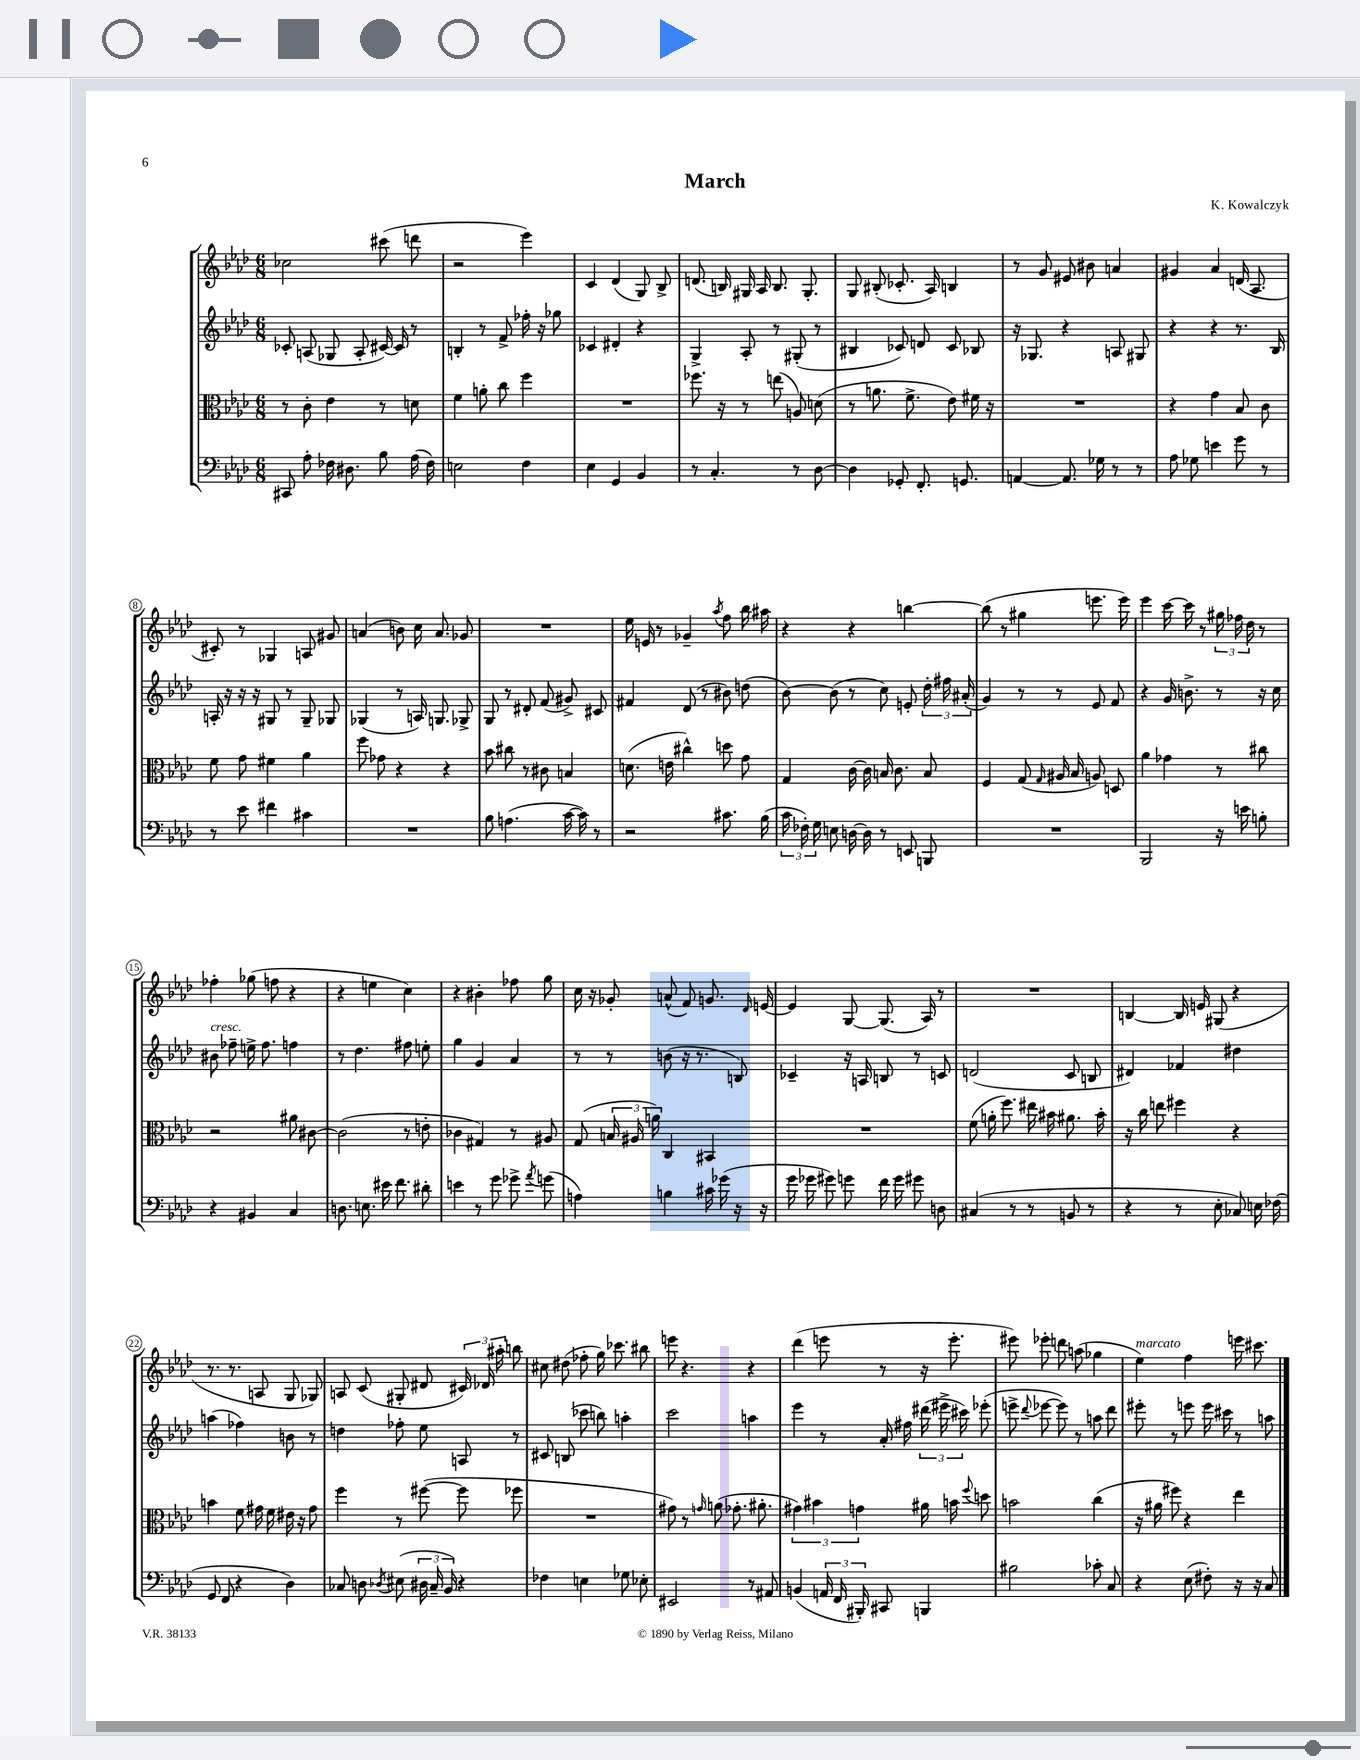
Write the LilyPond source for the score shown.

\header { title = "March" composer = "K. Kowalczyk" }
<<
\new StaffGroup <<
\new Staff = "s0" {
    \clef treble \key aes \major \numericTimeSignature \time 6/8
    \autoBeamOff ces''2 cis'''8( d'''8 |
    r2 ees'''4) |
    c'4 des'4( g8) bes8-> |
    d'8.( b16) gis16 aes16 b8. gis8.-. |
    g8 bis8-.( ces'8.-. aes16) b4 |
    r8 g'8 eis'8 bis'8 a'4 |
    gis'4 aes'4 d'16( aes8. |
    cis'8-.) r8 ges4 a8 gis'8 |
    a'4( b'8) c''16 a'8. ges'8 |
    R2. |
    ees''16 e'16 r8 ges'4-- \acciaccatura { aes''8 } f''8 bes''16 ais''16 |
    r4 r4 b''4~ |
    b''8( r8 gis''4 e'''8. e'''16) |
    ees'''4 c'''16~ c'''16 r8 \tuplet 3/2 { gis''16 fes''16 des''16 } r8 |
    fes''4-. ges''8( f''8 r4 |
    r4 e''4 c''4) |
    r4 bis'4-. fes''8 g''8 |
    c''16 r16 ges'8-. a'8-^( f'8) g'8. \grace { des'16 } e'16~ |
    e'4 g8~ g8.( aes16) r8 |
    R2. |
    b4~ b16 e'16 gis8( r4 |
    r8. r8. a8 g8 ges8) |
    a8 c'8( gis8-. dis'8 \tuplet 3/2 { cis'16) des'16 ais''16-. } b''8 |
    cis''8 dis''8( fes''8-. g''16) ces'''8. bis''8 |
    e'''8 r4. r4 |
    des'''4( e'''8 r8 r16 e'''8.-. |
    eis'''8) ees'''8-. d'''8 a''8( ges''4 |
    ees''4^\markup { \italic "marcato" }) f''4 e'''16 cis'''8. \bar "|." |
}
\new Staff = "s1" {
    \clef treble \key aes \major \numericTimeSignature \time 6/8
    \autoBeamOff ces'8-. a8( ges8 a8-. cis'16~) cis'16 r8 |
    b4-. r8 f'8-> fes''16-. r16 ges''8 |
    ces'4 dis'4-. r4 |
    g4-> aes8-. r8 gis8-.( r8 |
    bis4 ces'8) d'8 ces'8 bes8 |
    r16 ges8. r4 a8 gis8 |
    r4 r4 r8. bes16 |
    a16-. r16 r16 r16 gis8 r8 gis8-- ges8 |
    ges4( r8 a16) g8. ges8-> |
    g8 r8 dis'8-. f'8( gis'8->) cis'8 |
    fis'4 des'8( r8 bis'8) d''8( |
    bes'8~) bes'8( r8 c''8) e'8-. \tuplet 3/2 { des''16-. fis''16 ais'16-.( } |
    g'4) r8 r8 ees'8 f'8 |
    r4 g'16 b'8.-> r8 r16 c''16 |
    bis'8^\markup { \italic "cresc." } fes''8-- e''16-> fes''8. f''4 |
    r8 des''4. fis''8 e''8-. |
    g''4 g'4 aes'4 |
    r8 r8 b'8( r16 r8. b8) |
    ces'4-- r16 a16 b8 r8 c'8 |
    d'2( c'8 b8 |
    dis'4) fes'4 dis''4 |
    a''4( fes''4) b'8 r8 |
    d''4 fes''8-. ees''8 a8 r8 |
    cis'8 b8( ces'''8 b''8) a''4-. |
    c'''2 a''4 |
    ees'''4 r8 aes'16-. fis''16 \tuplet 3/2 { dis'''16( eis'''16-> cis'''16) } ees'''8-.( |
    e'''8-> \appoggiatura { des'''8 } ees'''8~ ees'''8) r8 a''8 des'''8 |
    eis'''8-. r8 e'''8 e'''16 cis'''16 r8 a''8 \bar "|." |
}
\new Staff = "s2" {
    \clef alto \key aes \major \numericTimeSignature \time 6/8
    \autoBeamOff r8 c'8-. ees'4 r8 d'8 |
    f'4 a'8-. c''8 f''4 |
    R2. |
    fes''8. r16 r8 e''8( a8) d'8( |
    r8 a'8. f'8.-> ees'8) fis'16 r16 |
    R2. |
    r4 g'4 bes8 c'8 |
    f'8 g'8 fis'4 aes'4 |
    f''8 ges'8 r4 r4 |
    bes'8 cis''8 r8 cis'8 b4 |
    d'8.( e'16 cis''4-^) d''8 g'8 |
    g4 c'16~ c'16 b16 c'8. b8 |
    f4 g8( \grace { g16 } ais16 bes16 a8) d8 |
    aes'4 ges'4 r8 cis''8 |
    r2 ais'8 cis'8~ |
    cis'2( r8 e'8-. |
    ces'4 gis4) r8 ais8 |
    g8( \tuplet 3/2 { b16 ais16 a'16) } c4 bis,4 |
    R2. |
    f'8( a'16-. f''8.) eis''16 bis'16 ais'8. bis'16-. |
    r16 c''16 e''8 fis''4 r4 |
    b'4 f'8 gis'16 f'16 eis'16 r16 gis'8 |
    f''4 r8 fis''8~( fis''8 fes''8 |
    R2. |
    gis'8) r8 \grace { g'16 } a'8( ges'8.-. ais'8.-. |
    \tuplet 3/2 { gis'4) bis'4 g'4 } ais'16 b'16 \appoggiatura { f''8 } d''8 |
    b'2 c''4( |
    r16 ais'16 fis''8) r4 ees''4 \bar "|." |
}
\new Staff = "s3" {
    \clef bass \key aes \major \numericTimeSignature \time 6/8
    \autoBeamOff cis,8 aes8-. fes16 dis8. bes8 aes16( fes16) |
    e2 f4 |
    ees4 g,4 bes,4 |
    r8 c4.-. r8 des8~ |
    des4 ges,8-. f,8.-. g,8. |
    a,4~ a,8. ges16 r8 r8 |
    aes8 ges8 e'4 g'8 r8 |
    r8 ees'8 fis'4 cis'4 |
    R2. |
    bes8 a4.( c'16~ c'16) r8 |
    r2 cis'8. bes16( |
    \tuplet 3/2 { c'16 fes16-.) g16 } e8 d16~ d16 r8 e,8 b,,8 |
    R2. |
    bes,,2 r16 e'16 b8-. |
    r4 bis,4 c4 |
    d8. e8. eis'16 f'8. dis'8-. |
    e'4 r8 g'8 ges'8-> \acciaccatura { aes'8 } g'8( |
    a4) b4 cis'16 ges'16( r16 r16 |
    g'16 ges'16 gis'8) g'8 f'16 g'16 gis'8 d8 |
    cis4( r8 r8 b,8 r8 |
    r4 r8 ees8-. ces8) e16 fes16( |
    g,8 f,8 r4 des4) |
    ces8 d8 \acciaccatura { des8 } eis8( \tuplet 3/2 { dis16 ces16-- bes,16) } r4 |
    fes4 e4 ges8 ees8-. |
    eis,2 r8 ais,8 |
    b,4( \tuplet 3/2 { a,16 f,16 bis,,16-.) } cis,8 b,,4 |
    bis2 ces'8-. c8 |
    r4 ees8( fis8-.) r16 r16 c8 \bar "|." |
}
>>
>>
\layout { \context { \Score \override BarNumber.stencil = #(make-stencil-circler 0.1 0.3 ly:text-interface::print) } }
